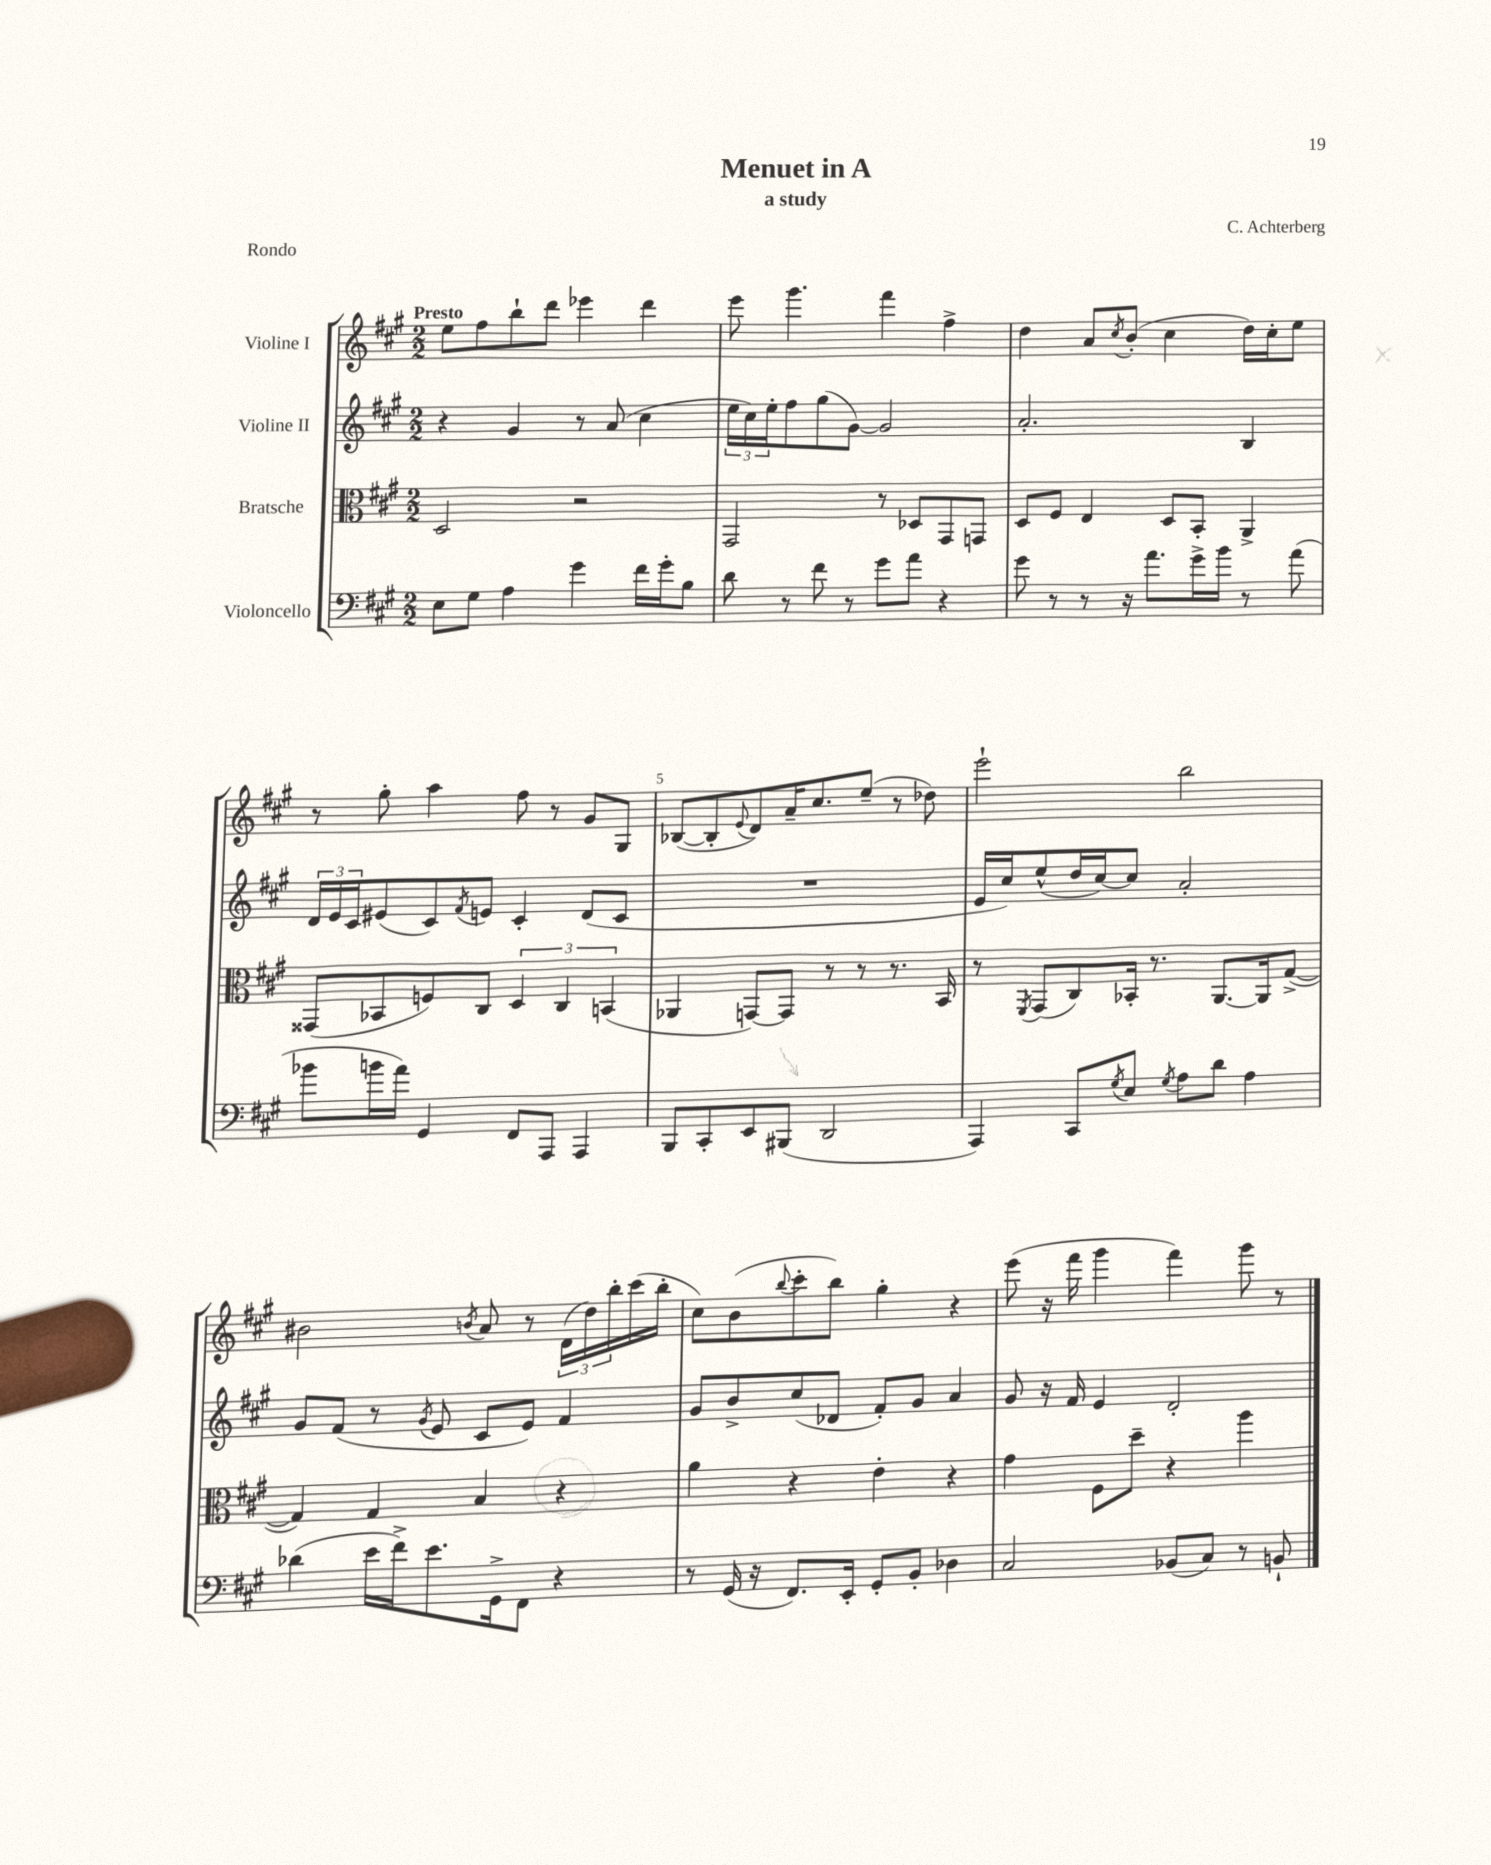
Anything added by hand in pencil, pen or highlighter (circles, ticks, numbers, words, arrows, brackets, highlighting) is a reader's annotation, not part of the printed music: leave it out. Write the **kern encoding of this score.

**kern	**kern	**kern	**kern
*part4	*part3	*part2	*part1
*staff4	*staff3	*staff2	*staff1
*I"Violoncello	*I"Bratsche	*I"Violine II	*I"Violine I
*clefF4	*clefC3	*clefG2	*clefG2
*k[f#c#g#]	*k[f#c#g#]	*k[f#c#g#]	*k[f#c#g#]
*M2/2	*M2/2	*M2/2	*M2/2
=1	=1	=1	=1
!	!	!	!LO:TX:a:B:t=Presto
8E\L	2D/	4r	8ee\L
8G#\J	.	.	8ff#\
4A\	.	4g#/	8bb`\
.	.	.	8ddd\J
4g#\	2r	8r	4eee-X\
.	.	(8a/	.
16f#\LL	.	4cc#\	4ddd\
16g#'\J	.	.	.
8B\J	.	.	.
=2	=2	=2	=2
8d\	2GG#/	24ee\LL	8eee\
.	.	24cc#\)	.
.	.	24ee'\J	.
8r	.	8ff#\	4.ggg#\
8f#\	.	(8gg#\	.
8r	.	[8g#\J)	.
8g#\L	8r	2g#/]	4fff#\
8a\J	8D-X/L	.	.
4r	8GG#/	.	4ff#^\
.	8GGn/J	.	.
=3	=3	=3	=3
8g#\	8D/L	2.a'/	4dd\
8r	8F#/J	.	.
8r	4E/	.	8a/L
.	.	.	8qcc#/
16r	.	.	(8b'/J
8.a\L	.	.	.
.	8D/L	.	4cc#\
16g#^\L	8BB'/J	.	.
16b\JJ	.	.	.
8r	4AA^/	4B/	16dd\LL)
.	.	.	16cc#'\J
(8a\	.	.	8ee\J
!!LO:LB:g=z
=4	=4	=4	=4
8b-X\L	(8GG##X/L	24d/LL	8r
.	.	24e/	.
.	.	24c#/J	.
16bn\L	8BB-X/	(8e#X/	8gg#'\
16a\JJ)	.	.	.
4GG#/	8Fn/)	8c#/)	4aa\
.	.	8qf#/	.
.	8C#/J	8en/J	.
8FF#/L	6D/	4c#'/	8ff#\
8AAA/J	.	.	8r
.	6C#/	.	.
4AAA/	.	(8d/L	8g#/L
.	(6BBn/	.	.
.	.	8c#/J	8G#/J
=5	=5	=5	=5
8BBB/L	4AA-X/	1r	([8B-X/L
8CC#'/	.	.	8B-'/]
.	.	.	8qqe/
8EE/	[8GGn/L)	.	8d/)
(8BBB#X/J	8GG/J]	.	16a~/K
.	.	.	8.cc#/
2DD/	8r	.	.
.	8r	.	(8ee~/J
.	8.r	.	8r
.	.	.	8dd-X\)
.	16BB/	.	.
=6	=6	=6	=6
4AAA/)	8r	16e/LL	2eee`\
.	.	16cc#/J)	.
.	8qFF#/	.	.
.	(8GG#/L	(8ee^^/	.
8CC#/L	8C#/)	16dd/L	.
.	.	[16cc#/J)	.
8qG#/	.	.	.
8E/J	16BB-X'/Jk	8cc#/J]	.
.	8.r	.	.
8qG#/	.	.	.
8A\L	.	2a'/	2bb\
8d\J	[8.AA/L	.	.
4A\	.	.	.
.	16AA/k]	.	.
.	([8G#^/J	.	.
!!LO:LB:g=z
=7	=7	=7	=7
(4d-X\	4G#/])	8g#/L	2b#X\
.	.	(8f#/J	.
16e\LL	4G#/	8r	.
16f#^\J)	.	.	.
.	.	8qg#/	.
8.e\	.	8e/	.
.	.	.	8qbn/
.	4B/	8c#/L	8a/
16GG#^\k	.	.	.
8FF#\J	.	8e/J)	8r
4r	4r	4f#/	(24d\LL
.	.	.	24dd\)
.	.	.	24bb'\
.	.	.	(16ccc#\
.	.	.	16bb'\JJ
=8	=8	=8	=8
8r	4a\	8g#/L	8cc#\L)
(16GG#/	.	8b^/	(8b\
16r	.	.	.
.	.	.	8qqbb/
8.FF#/L)	4r	(8cc#/	8ccc#'\
.	.	8d-X/J	8bb\J)
16EE'/Jk	.	.	.
8GG#'/L	4e'\	8f#'/L)	4gg#'\
8BB'/J	.	8g#/J	.
4D-X\	4r	4a/	4r
=9	=9	=9	=9
2C#/	4g#\	8g#/	(8eee\
.	.	16r	16r
.	.	16f#/	16fff#\
.	8F#\L	4e/	4ggg#\
.	8dd~\J	.	.
(8BB-X/L	4r	2d'/	4fff#\)
8C#/J)	.	.	.
8r	4aa\	.	8ggg#\
8BBn`/	.	.	8r
==	==	==	==
*-	*-	*-	*-
